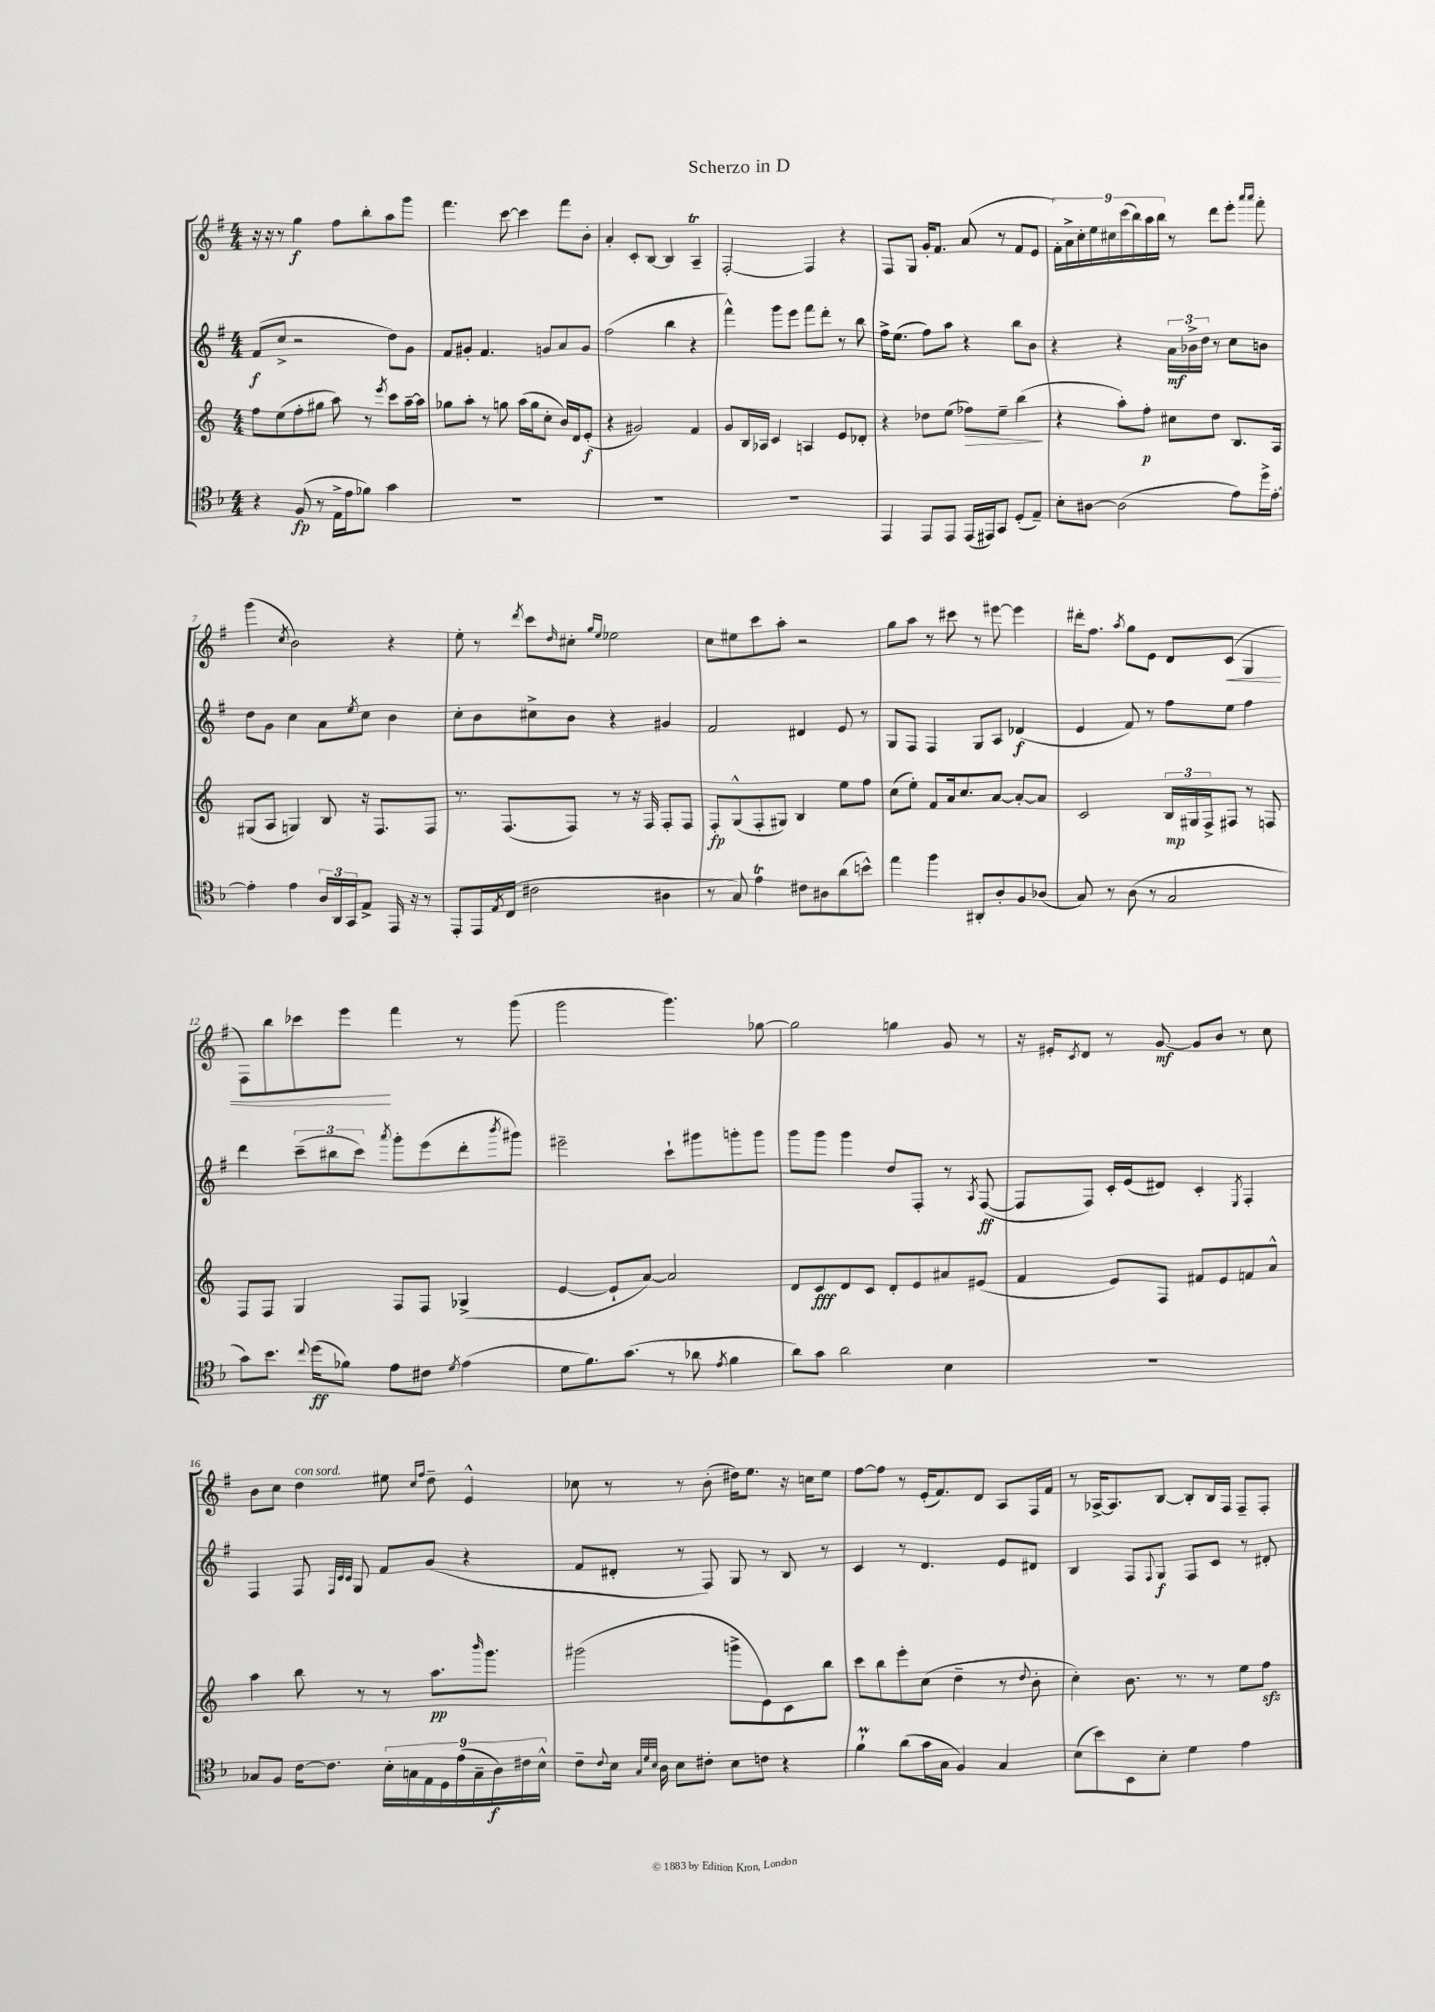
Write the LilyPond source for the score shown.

\header { title = "Scherzo in D" }
<<
\new StaffGroup <<
\new Staff = "s0" {
    \clef treble \key g \major \numericTimeSignature \time 4/4
    r16 r16 r8 g''4\f fis''8 b''8-. a''8 g'''8 |
    fis'''4. c'''8~ c'''4 fis'''8 b'8-. |
    a'4-. c'8-. b8~ b4 a4--\trill |
    fis2~-. fis4 r4 |
    fis8 g8 g'16-. fis'8. a'8( r8 fis'8 e'8 |
    \tuplet 9/8 { fis'16-.) a'16-> c''16-. e''16 cis''16 c'''16( b''16) a''16 b''16 } r8 d'''8 e'''8-. \grace { a'''16 a'''16 } fis'''8-. |
    g'''4( \acciaccatura { c''8 } b'2) r4 |
    e''8-. r8 \acciaccatura { d'''8 } c'''8 \grace { d''16 } cis''8-. \grace { g''16 e''16 } ees''2 |
    c''8 eis''8 c'''8 a''8-. r2 |
    g''8 a''8 r8 cis'''8 r8 eis'''8~ eis'''4 |
    dis'''16-. fis''8. \acciaccatura { a''8 } g''8 e'8 d'8 c'8\<( g4 |
    fis8) b''8 ces'''8 e'''8\! fis'''4 r8 g'''8( |
    g'''2 g'''4.) ges''8~ |
    ges''2 g''4 g'8 r8 |
    r16 eis'16-. \acciaccatura { c'8 } d'8 r8 g'8~\mf g'8 b'8 r8 c''8 |
    b'8 c''8 d''4^\markup { \italic "con sord." } eis''8 \grace { c''16 fis''16 } d''8-- e'4-^ |
    ces''8 r8 r8 b'8-.( dis''16) e''8. r16 c''16 e''8 |
    fis''8~ fis''8 r8 e'16-.( fis'8.) d'8 a8 fis16 fis'16 |
    r8 aes16~-> aes8. b8~ b8-. b16 fis16 fis8-- fis8-. \bar "|." |
}
\new Staff = "s1" {
    \clef treble \key g \major \numericTimeSignature \time 4/4
    fis'8\f( c''8-> r2 d''8) g'8 |
    fis'8 gis'8-. fis'4. g'8 a'8 g'8 |
    fis''2( b''4 r4 |
    fis'''4-^) g'''8 e'''8 fis'''8 d'''8-. r8 b''8 |
    fis''16-> e''8.( fis''8) a''8 r4 b''8 b'8 |
    r4 r4 \tuplet 3/2 { a'16\mf bes'16-> d''16 } r8 c''8 b'8 |
    d''8 g'8 c''4 a'8 \acciaccatura { e''8 } c''8 b'4 |
    c''8-. b'8 cis''8-> b'8 r4 gis'4 |
    fis'2 dis'4 e'8 r8 |
    g8 fis8 fis4 g8 a8 des'4\f( |
    e'4 fis'8) r8 fis''8 e''8 fis''4 |
    d'''4 \tuplet 3/2 { c'''8--( bis''8 c'''8) } \acciaccatura { a'''8 } g'''8-. e'''8( d'''8-. \acciaccatura { b'''8 } gis'''8) |
    eis'''2-- c'''8-! gis'''8 g'''8-. g'''8 |
    g'''8 g'''8 g'''4 d''8 fis8-. r8 \acciaccatura { a8 } fis8~\ff( |
    fis8 fis8) c'16-. e'16( dis'8) c'4-. \acciaccatura { e8 } fis4-. |
    fis4 fis8 \grace { fis32 c'32 c'32 } g8 fis'8 g'8( r4 |
    fis'8 dis'8-. r8 fis8) g8 r8 b8 r8 |
    c'4 r8 d'4. e'8 dis'8 |
    b4 fis8 \appoggiatura { fis8 } g8\f fis8 c'8 r8 dis'8-. \bar "|." |
}
\new Staff = "s2" {
    \clef treble \key c \major \numericTimeSignature \time 4/4
    f''8 e''8( f''8-. gis''8 a''8) r8 \acciaccatura { e'''8 } c'''8 a''16~-- a''16 |
    ges''8 a''8-. r8 g''8 a''16( g''16 c''8-. b'16) d'16 e'8-.\f( |
    r4 gis'2) f'4 |
    g'8 b16 aes16 c'4 a4 e'8 des'8-. |
    r4 des''8 e''8( fes''8\>) e''8-- b''4\!( |
    r4 a''8-.) f''8-.\p cis''8 d''8 b8. a16 |
    gis8( a8 g4) b8 r16 f8. f8 |
    r8. f8.( f8) r8 r16 f16 f8-. f8 |
    f8-.\fp g8-^( f8-. gis8) b4 e''8 f''8 |
    c''8( e''8-.) f'8 a'16 c''8. a'8~ a'8~-. a'8 |
    c'2 \tuplet 3/2 { b16\mp gis16 f16-> } fis8 r8 f8 |
    f8 f8 g4 f8 f8 ges4->( |
    e'4~ e'8-! a'8~) a'2 |
    d'8 c'8\fff d'8 c'8 d'8-. e'8 ais'8 eis'8( |
    f'4 e'8) f8 fis'8 e'8 f'8 a'8-^ |
    a''4 b''8 r8 r8 a''8.\pp \grace { b'''16 } g'''8. |
    gis'''2( g'''8-> e'8) c'8 b''8 |
    c'''8 b''8 e'''8-. c''8( d''4-- r8 \appoggiatura { d''8 } b'8-. |
    c''4-.) b'8. r8. r8 e''8 f''8\sfz \bar "|." |
}
\new Staff = "s3" {
    \clef tenor \key f \major \numericTimeSignature \time 4/4
    r4 f8\fp( r8 e16-> e'16 fes'8) g'4 |
    R1 |
    R1 |
    R1 |
    e,4 e,8 e,8 e,16( eis,16) g,8 d8-.( e8--) |
    bes8-. ais8~ ais2( e'8) d''16-> e'16~-. |
    e'4-. e'4 \tuplet 3/2 { a16 a,16 g,16 } e8-> e,16 r16 r8 |
    e,8-. e,16 \acciaccatura { e8 } c16( cis'2 ais4 |
    r8 g8) e'4\trill cis'8 ais8 a'8( b'8-^) |
    e''4 f''4 ais,8-. a8-. f8 aes8( |
    g8) r8 a8( r8 g2 |
    g'8) bes'8. \appoggiatura { c''8 } d''16\ff( fes'8) e'8 cis'8 \acciaccatura { d'8 } e'4( |
    d'8 f'8.) g'8.( r8 aes'8 \acciaccatura { e'8 } f'4 |
    a'8) g'8 a'2 bes4 |
    R1 |
    ges8 f8 c'16~ c'8. \tuplet 9/8 { bes16-. g16 e16 d16 e'16( g16-- a16\f) cis'16 bes16-^ } |
    c'8-- \appoggiatura { c'8 } bes16 \grace { g32 d'32 bes32 } a16 bes8 cis'8-. bes8 c'8 r4 |
    f'4-!\prall a'8( g'16 g16 f4) g4 |
    bes8( bes'8) bes,8 bes8-. d'4 e'4 \bar "|." |
}
>>
>>
